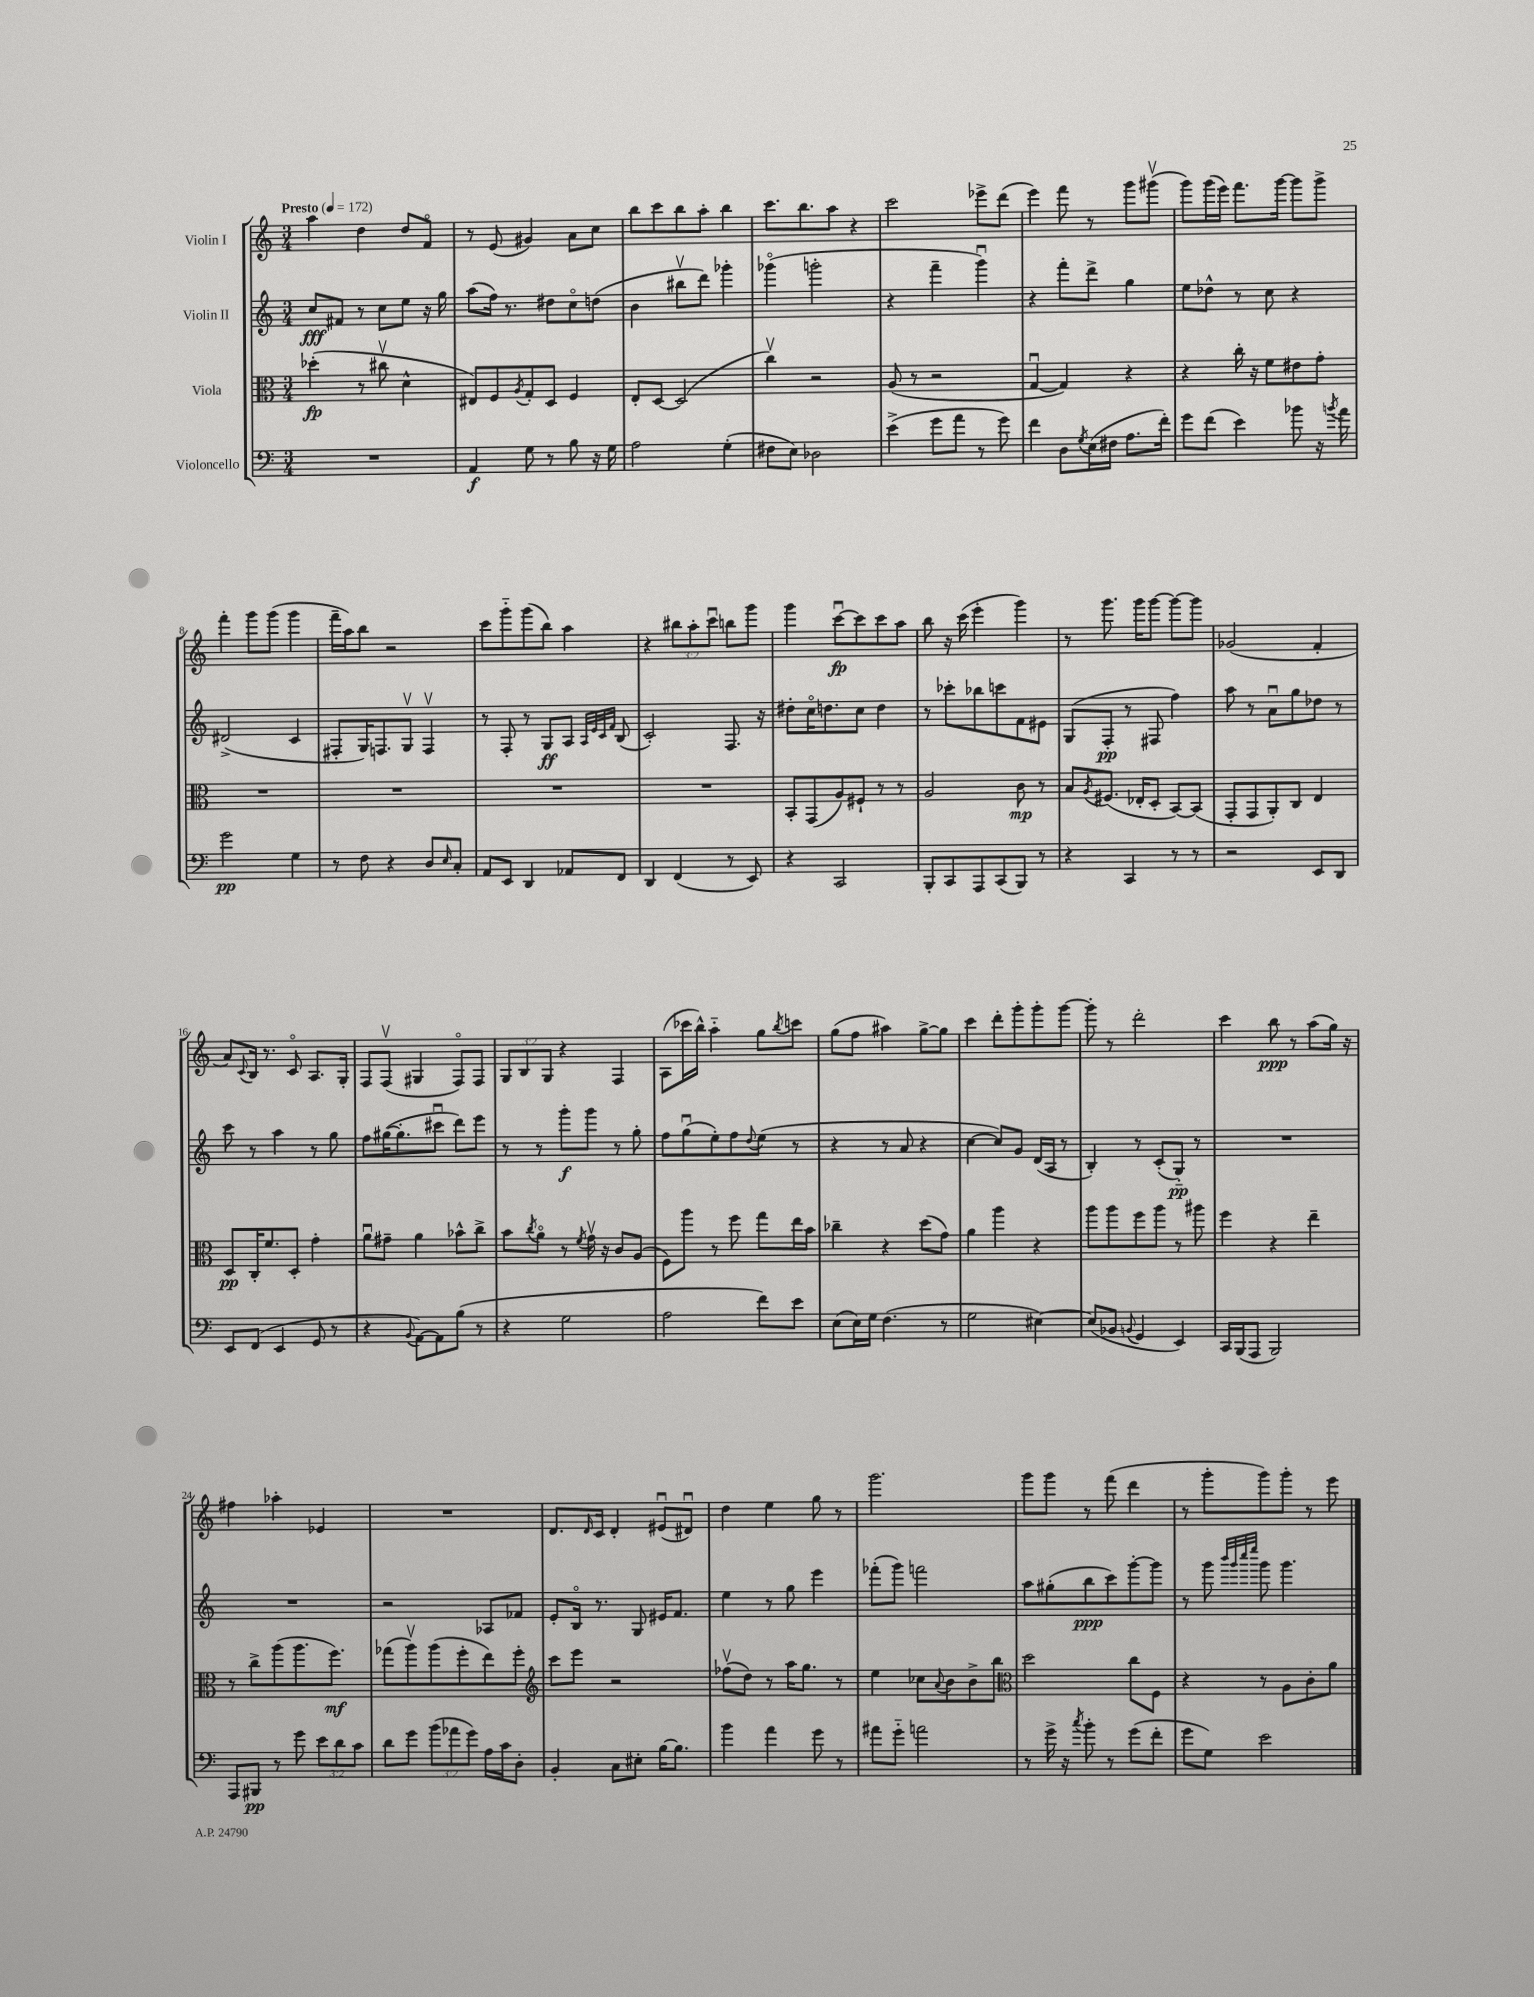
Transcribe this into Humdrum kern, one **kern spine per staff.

**kern	**kern	**kern	**kern
*staff4	*staff3	*staff2	*staff1
*clefF4	*clefC3	*clefG2	*clefG2
*k[]	*k[]	*k[]	*k[]
*M3/4	*M3/4	*M3/4	*M3/4
*MM172	*MM172	*MM172	*MM172
2.r	(4dd-'	8cc	4aa
.	.	8f#	.
.	8r	8r	4dd
.	8cc#v	8cc	.
.	4d^^	8ee	8dd
.	.	16r	8fo
.	.	16gg	.
=	=	=	=
4AA	8E#)	(8aa	8r
.	8F	16ff)	(8e
.	.	8.r	.
.	8qA	.	.
8G	8G'	.	4g#)
8r	8D	8dd#	.
8B	4F	8cco	8a
16r	.	(8dd	8cc
16G	.	.	.
=	=	=	=
2A	8E'	4b	8bb
.	[8D	.	8ccc
.	(2D]	8bb#v	8bb
.	.	8ddd)	8aa'
(4G'	.	4ggg-'	4bb
=	=	=	=
8F#	4ccv)	(4ggg-o	8.ccc
8E)	.	.	.
.	.	.	8.bb
2D-	2r	2ggg'	.
.	.	.	8aa
.	.	.	4r
=	=	=	=
(4e^	(8A	4r	2ccc
.	8r	.	.
8g	2r	4fff~	.
8a	.	.	.
8r	.	4gggu)	8eee-^
8g)	.	.	(8ddd
=	=	=	=
4f	[4Gu	4r	4eee)
8D	4G])	8fff'	8fff
8qG	.	.	.
(16E	.	8ddd^	8r
16F#	.	.	.
8.A	4r	4gg	8ggg
.	.	.	(8ggg#v
16f')	.	.	.
=	=	=	=
8g	4r	8ee	8ggg)
(8f	.	8dd-^^	(16ggg
.	.	.	16eee)
4e)	16cc'	8r	8.fff
.	16r	.	.
.	8f	8cc	.
.	.	.	[16ggg
8b-	8e#	4r	8ggg]
16r	8g'	.	8ggg^
8qb	.	.	.
16a	.	.	.
=	=	=	=
2g	2.r	(2d#^	4fff'
.	.	.	8ggg
.	.	.	(8ggg
4G	.	4c	4ggg
=	=	=	=
8r	2.r	8F#'	16fff~
.	.	.	16aa)
8F	.	16G)	8bb
.	.	8.F	.
4r	.	.	2r
.	.	8Gv	.
8D	.	4Fv	.
16qqE	.	.	.
8C'	.	.	.
=	=	=	=
8AA	2.r	8r	8ccc
8EE	.	8F'	8ggg'~
4DD	.	8r	(8ggg
.	.	8G	8bb)
8AA-	.	8A	4aa
.	.	32qqA	.
.	.	32qqe	.
.	.	32qqc	.
.	.	32qqf	.
8FF	.	(8B	.
=	=	=	=
4DD	2.r	2c')	4r
(4FF	.	.	12bb#
.	.	.	12aa'
.	.	.	12cccu
8r	.	8.F	8bb
8EE)	.	.	8ggg
.	.	16r	.
=	=	=	=
4r	8BB'	8dd#'	4ggg
.	(8GG	16cco	.
.	.	8.dd	.
2CC	8A)	.	[8cccu
.	8F#`	8cc	8ccc]
.	8r	4dd	8ccc
.	8r	.	8aa
=	=	=	=
8BBB'	2A	8r	8bb
8CC	.	8ccc-'	16r
.	.	.	(16ccc
8AAA	.	8bb-	4eee'
(8CC	.	8ccc	.
8BBB)	8c	8f	4ggg)
8r	8r	8e#	.
=	=	=	=
4r	8B	(8G	8r
.	8qA	.	.
.	(8.F#	8F'	8.ggg
4CC	.	8r	.
.	16E-'	.	16ggg
.	8D'	8F#	[8ggg
8r	[8BB)	4ff)	8ggg_
8r	(8BB]	.	8ggg]
=	=	=	=
2r	8GG'	8aa	(2g-
.	8GG	8r	.
.	8AA')	8au	.
.	8C	8gg	.
8EE	4E	8dd-	4f'
8DD	.	8r	.
=	=	=	=
8EE	8D	8ccc	8a)
.	.	.	8qqc
(8FF	16C'	8r	16B
.	8.f	.	8.r
4EE	.	4aa	.
.	8D'	.	8co
8GG	4g'	8r	8.A
8r	.	8gg	.
.	.	.	16G'
=	=	=	=
4r	8au	8ff	8F
.	8g#~	([16gg#	(8Fv
.	.	8.gg#']	.
8qqBB	.	.	.
[8AA)	4a	.	4G#
8AA]	.	8ccc#u	.
(8B	8b-^^	8ddd)	8Fo)
8r	8cc^	8eee	8F
=	=	=	=
4r	8b	8r	12G
.	.	.	12B
.	8qcc	.	.
.	8ao	8r	.
.	.	.	12G
2G	8r	8ggg'	4r
.	8qf	.	.
.	16gv	8ggg	.
.	16r	.	.
.	8c	8r	4F
.	(8A	8gg'	.
=	=	=	=
2A	8F)	8ff	(8A
.	8aa	(8ggu	16ccc-
.	.	.	16bb^^)
.	8r	8ee')	4aa'~
.	8ff	8ff	.
.	.	8qqdd	.
8f)	8gg	(8ee	8gg
.	.	.	8qbb
8e	16ee	8r	8ccc
.	16b	.	.
=	=	=	=
(8E	4cc-~	4r	(8gg
16E)	.	.	8ff
16G	.	.	.
(4.F	4r	8r	4aa#)
.	.	8a	.
.	(8dd	4r	[8gg^
8r	8g)	.	8gg]
=	=	=	=
2G	4a	[4cc	4ccc
.	4aa	8cc])	8ddd'
.	.	8g	8ggg'
[4E#)	4r	(16d	8ggg'
.	.	16A	.
.	.	8r	[8ggg
=	=	=	=
(8E#]	8aa	4B')	8ggg']
8BB-	8aa	.	8r
8qqBB	.	.	.
4GG	8ff	8r	2ddd'
.	8aa	(8c'	.
4EE)	8r	8G'~)	.
.	8aa#	8r	.
=	=	=	=
16CC	4ff	2.r	4ccc
(16BBB	.	.	.
8AAA	.	.	.
2BBB)	4r	.	8bb
.	.	.	8r
.	4ee~	.	(8aa
.	.	.	16gg)
.	.	.	16r
=	=	=	=
8AAA	8r	2.r	4ff#
8BBB#	8cc^	.	.
8r	(8aa	.	4aa-'
8g	8.aa	.	.
12e	.	.	4e-
.	8.ff)	.	.
12d	.	.	.
12c	.	.	.
=	=	=	=
8d	(8gg-	2r	2.r
8g	8aav)	.	.
(12b	(8aa	.	.
12a-	.	.	.
.	8ff'	.	.
12g)	.	.	.
16A	8ee)	8A-	.
16c	.	.	.
8D'	8ff'	8f-	.
=	=	=	=
*	*clefG2	*	*
4BB'	8ccc	8e'	8.d
.	8eee	16Bo	.
.	.	.	16qqd
.	.	8.r	16c
8C	2r	.	4d'
8E#'	.	8G	.
[16B	.	16e#	(8e#u
8.B]	.	8.f	.
.	.	.	8d#u)
=	=	=	=
4b	(8ff-v	4ee	4dd
.	8dd)	.	.
4a	8r	8r	4ee
.	16aa	8gg	.
.	8.gg	.	.
8g	.	4eee	8gg
8r	8r	.	8r
=	=	=	=
8a#	4ee	(8fff-'	2.ggg
8g'~	.	8ggg)	.
2a	8cc-	2fff	.
.	8qqa	.	.
.	8b	.	.
.	8b^	.	.
.	8bb	.	.
=	=	=	=
*	*clefC3	*	*
8r	2dd	8aa	8ggg
16g^	.	(8gg#'	8ggg
16r	.	.	.
8qcc	.	.	.
8b'	.	8bb	8r
8r	.	8ccc)	(8fff
(8g	8cc	[8ggg'	4ddd
8f'	8F	8ggg]	.
=	=	=	=
8g	4r	8r	8r
8G)	.	8ggg	8ggg'
.	.	32qqbbb	.
.	.	32qqggg	.
.	.	32qqcccc	.
.	.	32qqeeee	.
2e	8r	8ggg	8ggg)
.	8A	4.ggg	8ggg'
.	8c'	.	8r
.	8a	.	8eee
==	==	==	==
*-	*-	*-	*-
